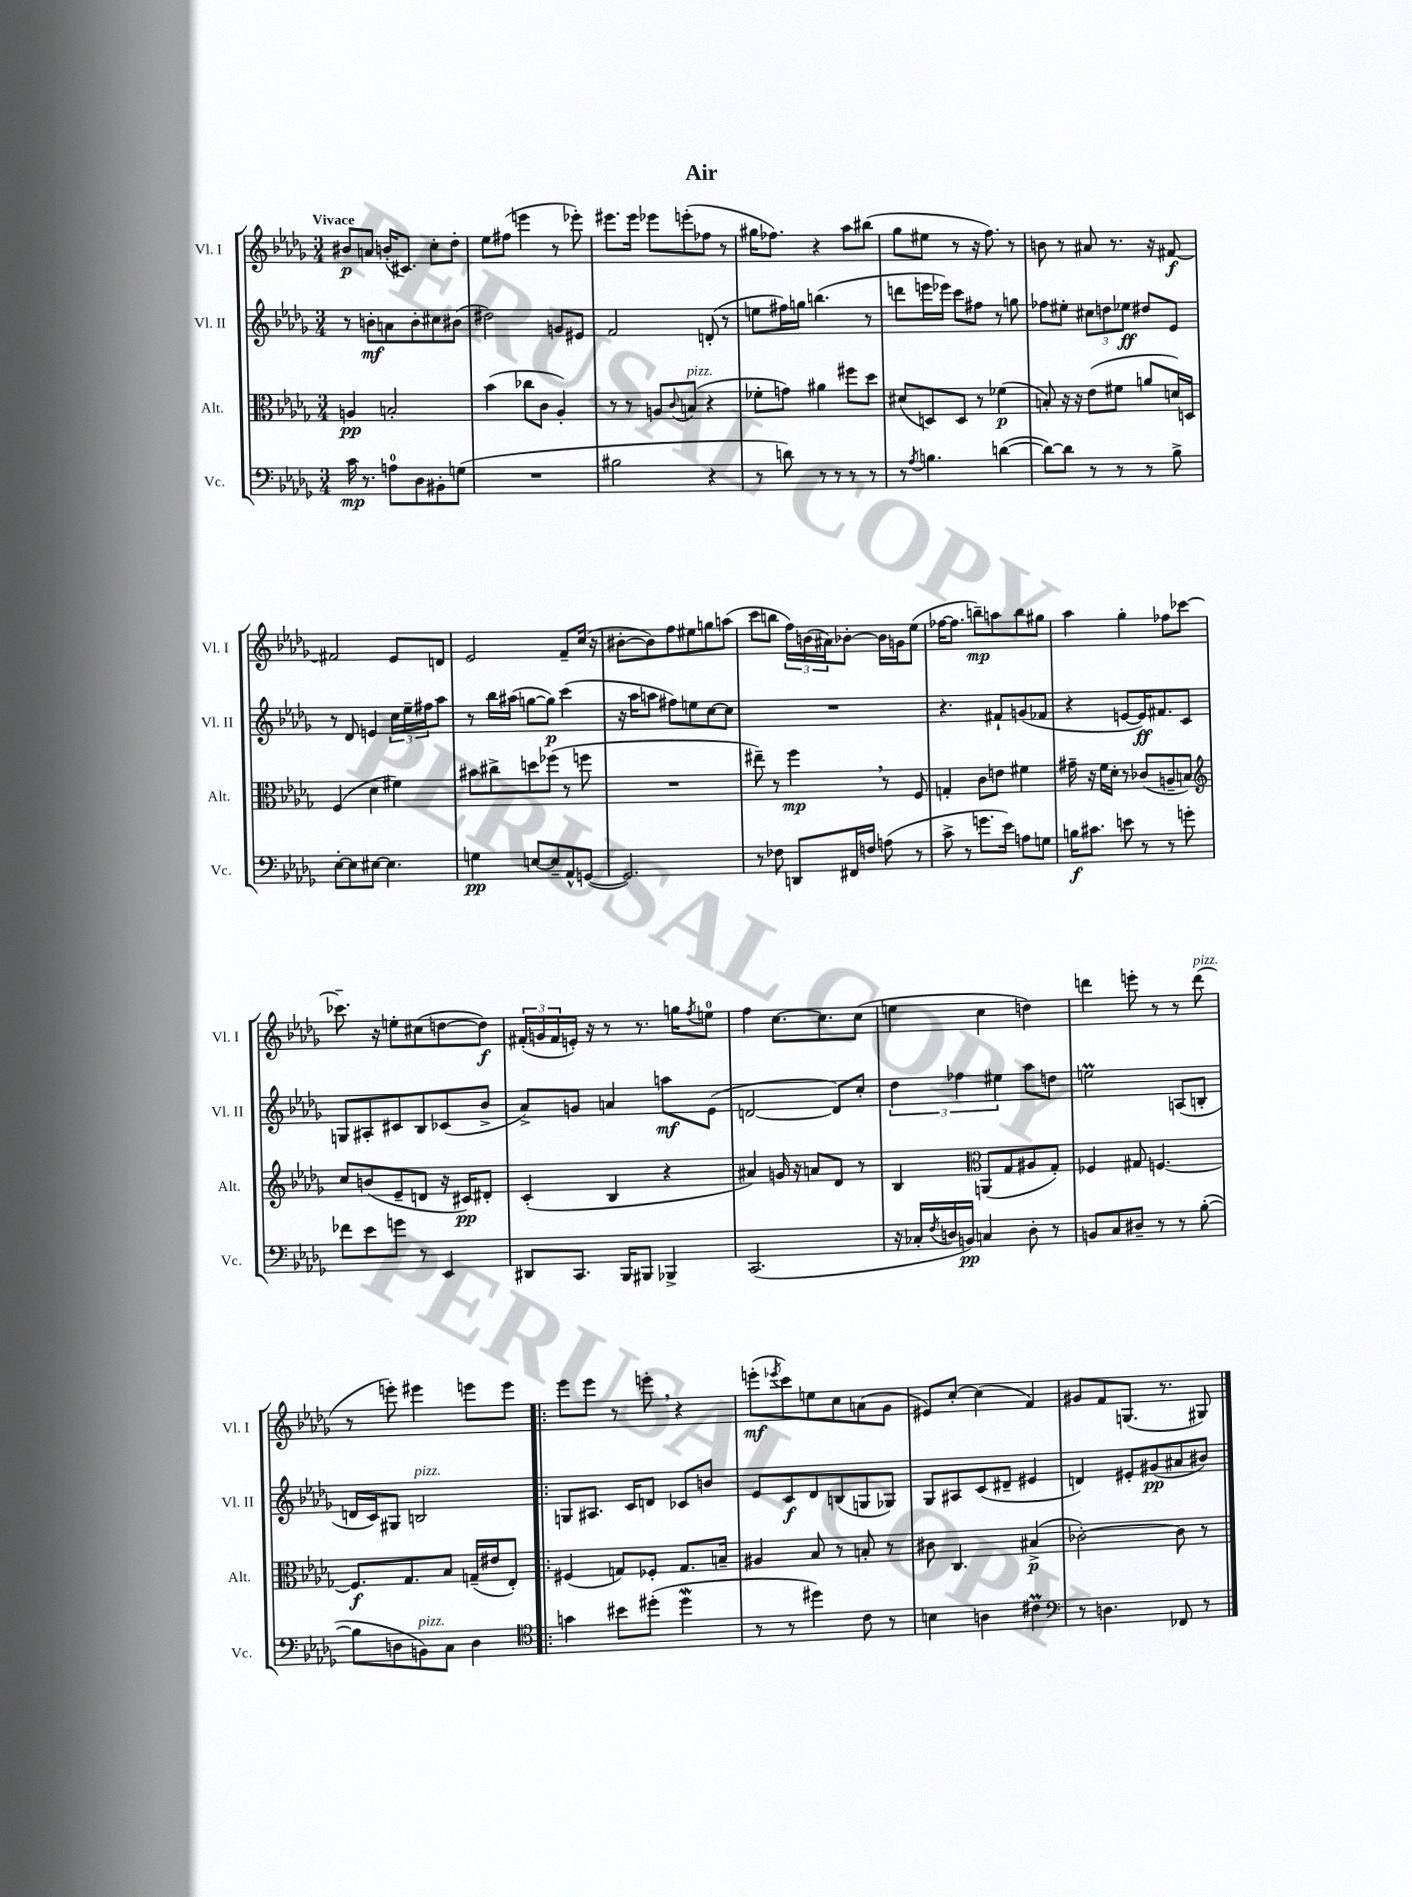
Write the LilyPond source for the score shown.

\header { title = "Air" }
<<
\new StaffGroup <<
\new Staff = "s0" \with { instrumentName = "Vl. I" shortInstrumentName = "Vl. I" } {
    \clef treble \key des \major \numericTimeSignature \time 3/4 \tempo "Vivace"
    bis'8\p a'8 b'16-.( cis'8.) c''8-. des''8-. |
    ees''8 fis''8( e'''4 r8 ees'''8-.) |
    eis'''8. eis'''16 ees'''8 e'''8-.( fes''8 r8 |
    gis''16 fes''8.) r4 aes''8 bis''8( |
    ges''8 eis''8 r8 r16 f''8.) r8 |
    b'8 r8 ais'8 r8. r16 fis'8~\f |
    fis'2 ees'8 d'8 |
    ees'2 f'8-- c''16( r16 |
    bis'8~-. bis'8) f''8 eis''8 g''8 a''8( |
    c'''8 b''8 \tuplet 3/2 { f''16) b'16( ais'16) } bes'8~-. bes'16 g'16 ees''8( |
    fes''16~ fes''8. b''8--\mp) a''8 b''8 gis''8 |
    aes''4 ges''4-. fes''8 ces'''8~ |
    ces'''8.-- r16 e''8-. cis''8( d''8~ d''8\f) |
    \tuplet 3/2 { fis'16-.( g'16 fis'16 } e'16-.) r16 r8 r8. g''16 \acciaccatura { f''8 } e''8-0 |
    f''4 c''8.~ c''8. c''8( |
    e''4 c''4 d''4) |
    d'''4 e'''8-. r8 r8 d'''8^\markup { \italic "pizz." }( |
    r8 e'''8-.) eis'''4 e'''8 e'''8 |
    \bar ".|:" ees'''8 ees'''8 r8 e'''8-. \breathe r4 |
    e'''8-.\mf( \acciaccatura { ees'''8 } c'''8) e''8 c''8 a'8( ges'8 |
    eis'8) c''8~-. c''4( f'4) |
    gis'8 f'8 g8.( r8. gis8) \bar "|." |
}
\new Staff = "s1" \with { instrumentName = "Vl. II" shortInstrumentName = "Vl. II" } {
    \clef treble \key des \major \numericTimeSignature \time 3/4
    r8 b'8-.\mf a'8 b'8-. cis''8 bis'8( |
    dis''2) g'8 eis'8 |
    f'2 d'8-.( r8 |
    e''8 fis''16) g''16 b''4.( r8 |
    d'''8 e'''16 ees'''16) c'''8 fis''8 r8 g''8 |
    fes''8 eis''8-. \tuplet 3/2 { cis''8 d''8 ees''8\ff } dis''8 ees'8 |
    r8 des'8 e'4 \tuplet 3/2 { c''16 ees''16-- fis''16 } aes''8 |
    r8 bes''16 ais''16( g''8~ g''8\p) c'''4( |
    r16 aes''16 a''8 fis''8) e''8 c''8~ c''8 |
    R2. |
    r4. fis'8-! g'8( fes'8 |
    r4 e'8~ e'16\ff) fis'8. c'8 |
    g8 ais8-. cis'8 bes8 ces'8( bes'8-> |
    aes'8->) g'8 a'4 a''8\mf ees'8( |
    d'2~ d'8) c''8-. |
    \tuplet 3/2 { des''4 fes''4 eis''4 } aes''8 d''8 |
    e''2\prall a8( b8-. |
    d'16 c'16) gis8 b2^\markup { \italic "pizz." } |
    \bar ".|:" g8 ais8. c'16 d'8 ces'8 b'8 |
    ees'8 c'8\f des'8 b8( g8 ges8) |
    ges8 ais8 c'8( dis'8-- eis'4 |
    d'4) eis'8-. gis'8\pp( ais'8 bis'8) \bar "|." |
}
\new Staff = "s2" \with { instrumentName = "Alt." shortInstrumentName = "Alt." } {
    \clef alto \key des \major \numericTimeSignature \time 3/4
    a4\pp b2-. |
    bes'4( ces''8 c'8 aes4-.) |
    r8 r8 a8 \appoggiatura { c'8 } b8^\markup { \italic "pizz." }( r4 |
    fes'8-. g'8) ais'4 fis''8 des''8 |
    dis'8( d8) d8 r8 fes'4\p( |
    b8-.) r16 r16 ees'8( fis'8 a'8 d'16) d16 |
    f4( des'4 fis'4) |
    bis'8 cis''8-> d''8 fes''8( r8 f''8 |
    R2. |
    eis''8--) r8 f''4\mp \breathe r8 f8 |
    g4-. c'8 e'8 fis'4 |
    gis'16-- r16 f'16 des'16-. r8 ces'8( a8-- b8) |
    \clef treble c''8 b'8( ees'8-- d'8 r16 cis'16\pp) dis'8-. |
    c'4-.( bes4 r4 |
    ais'4) g'16 r16 a'8 des'8 r8 |
    bes4 \clef alto a,8( ges8 ais8 ges8-.) |
    fes4 gis8 f4.~ |
    f8.\f ges8. bes8 g16--( eis'16 ees8-.) |
    \bar ".|:" fis4( g8) fes8-. g8. b16-- |
    ais4 bes8 r8 b8-. r8 |
    cis'8 c4. bis4->\p( |
    ces'2~-.) ces'8 r8 \bar "|." |
}
\new Staff = "s3" \with { instrumentName = "Vc." shortInstrumentName = "Vc." } {
    \clef bass \key des \major \numericTimeSignature \time 3/4
    c'16\mp r8. a8-0 des8 bis,8-. g8( |
    R2. |
    bis2 r4 |
    r8 d'8) r8 r8 r8 r8 |
    r8 \acciaccatura { aes8 } b4. d'4~( |
    d'8~) d'8 r8 r8 r8 bes8-> |
    ees8~-. ees8 eis8~ eis4. |
    g4\pp e8~ e8-- aes,8-^ g,8~( |
    g,2.) |
    r8 fes8 d,8 fis,16 f16 a8( r8 |
    c'8-> r8 g'8. ees'16) a8 g8 |
    b16\f cis'8. e'8 r8 r8 g'8-. |
    fes'8 ees'8 g'8 r8 ees,4 |
    dis,8 c,8. bes,,16 bis,,8 bes,,4-> |
    c,2.( |
    r16 ces16-. \acciaccatura { f8 } d16 b,16\pp) c4 d8-. r8 |
    b,8 c8 dis8-- r8 r8 bes8~-.( |
    bes8 d8 b,8^\markup { \italic "pizz." }) c8 d4 |
    \clef tenor \bar ".|:" g'4 bis'8 dis''8-.( dis''4\mordent |
    r8 r8 dis''4) c'8 r8 |
    b4 a4 cis'4\prall |
    \clef bass r8 d4. fes,8 r8 \bar "|." |
}
>>
>>
\layout { \context { \Score \remove "Bar_number_engraver" } }
